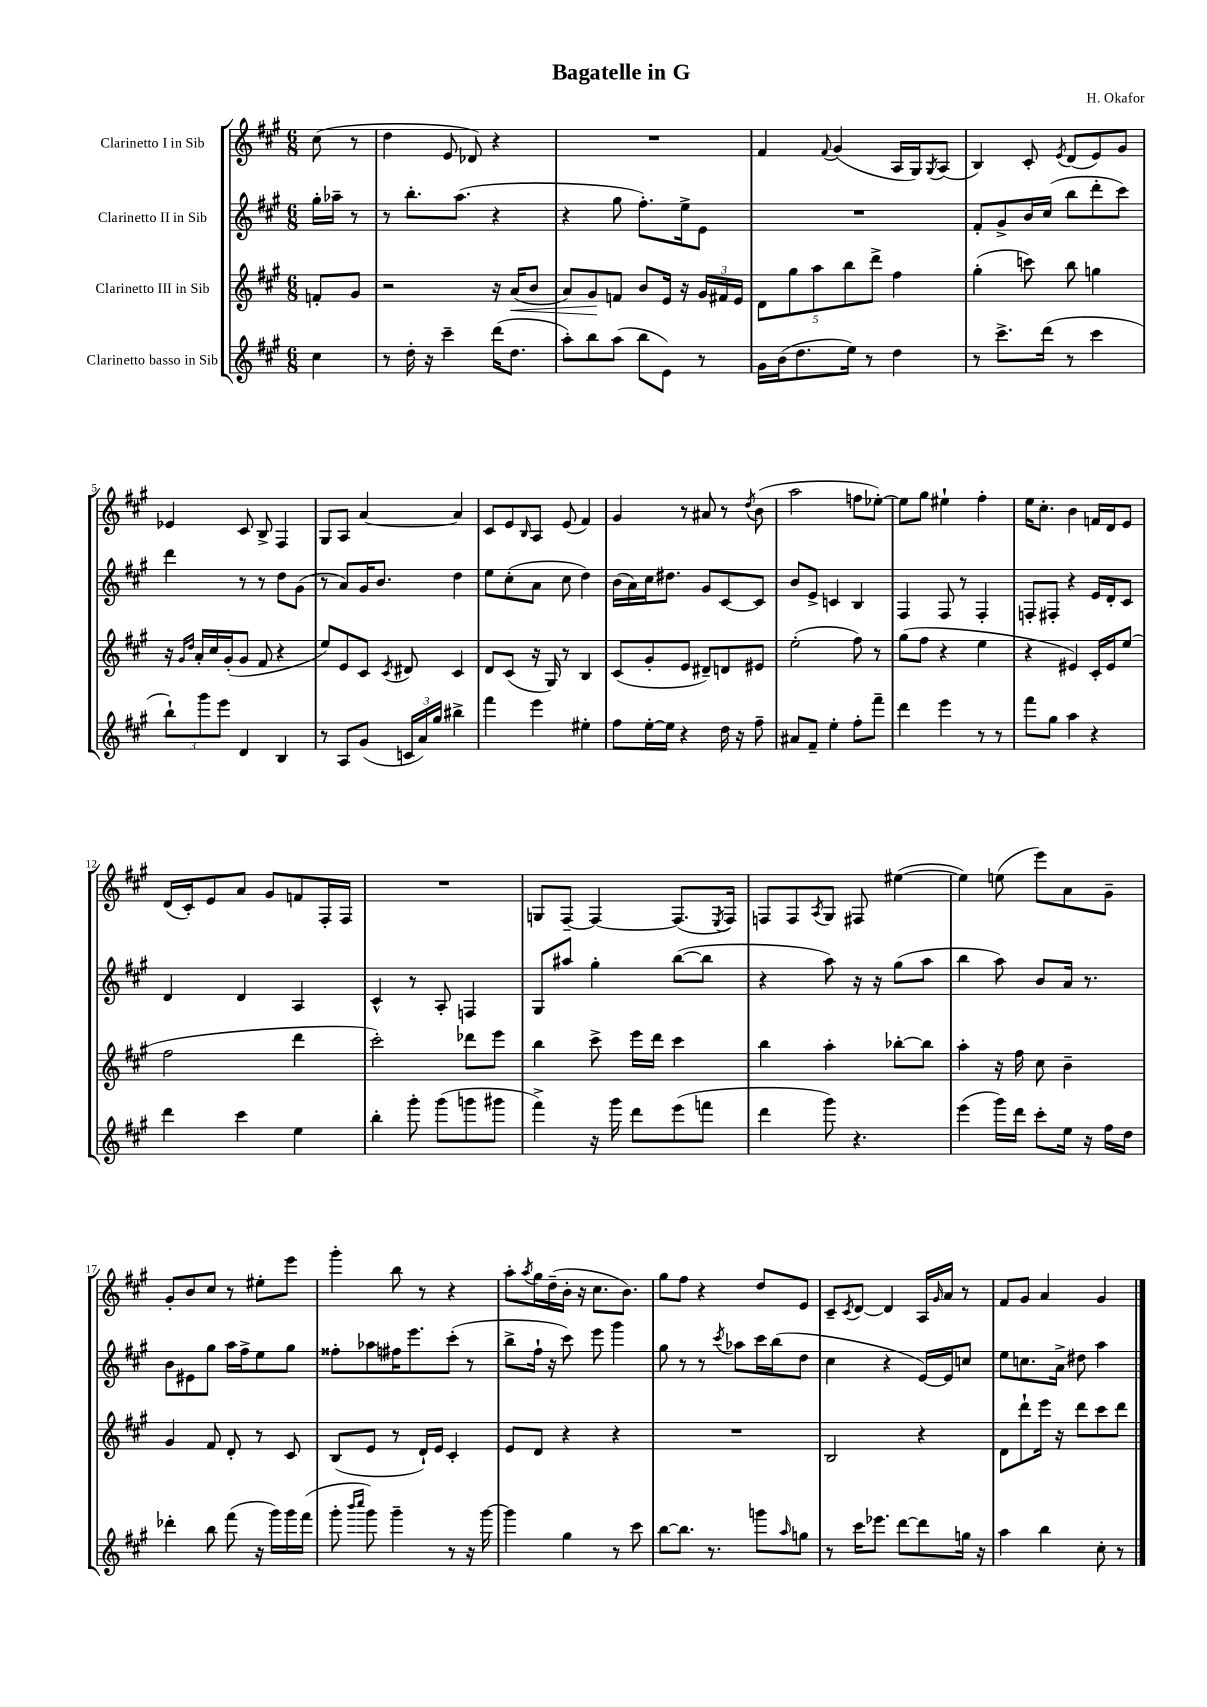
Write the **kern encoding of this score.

**kern	**kern	**dynam	**kern	**kern
*part4	*part3	*part3	*part2	*part1
*staff4	*staff3	*staff3	*staff2	*staff1
*I"Clarinetto basso in Sib	*I"Clarinetto III in Sib	*	*I"Clarinetto II in Sib	*I"Clarinetto I in Sib
*clefG2	*clefG2	*	*clefG2	*clefG2
*k[f#c#g#]	*k[f#c#g#]	*	*k[f#c#g#]	*k[f#c#g#]
*M6/8	*M6/8	*	*M6/8	*M6/8
=	=	=	=	=
4cc#\	8fn'/L	.	16gg#'\LL	(8cc#\
.	.	.	16aa-X~\JJ	.
.	8g#/J	.	8r	8r
=1	=1	=1	=1	=1
8r	2r	.	8r	4dd\
16dd'\	.	.	8.bb'\L	.
16r	.	.	.	.
4ccc#~\	.	.	.	8e/
.	.	.	(8.aa\J	.
.	.	.	.	8d-X/)
(16ddd\KL	16r	.	4r	4r
!	!	!LO:HP:b	!	!
8.dd\J	(16a/KL	<	.	.
.	8b/J	.	.	.
=2	=2	=2	=2	=2
8aa'\L)	8a/L)	.	4r	2.r
8bb\	8g#/	.	.	.
(8aa\J	8fn/J	[	8gg#\	.
8bb\L	8b/L	.	8.ff#'\L)	.
8e\J)	16e/Jk	.	.	.
.	16r	.	16ee^\k	.
8r	24g#/LL	.	8e\J	.
.	24f#X/	.	.	.
.	24e/JJ	.	.	.
=3	=3	=3	=3	=3
16g#\LL	10d\L	.	2.r	4f#/
(16b\J	.	.	.	.
.	10gg#\	.	.	.
8.dd\	.	.	.	.
.	10aa\	.	.	.
.	.	.	.	8qqf#/
.	.	.	.	(4g#/
.	10bb\	.	.	.
16ee\Jk)	.	.	.	.
8r	.	.	.	.
.	10ddd^\J	.	.	.
4dd\	4ff#\	.	.	16A/LL
.	.	.	.	16G#/J)
.	.	.	.	8qG#/
.	.	.	.	(8A/J
=4	=4	=4	=4	=4
8r	(4gg#'\	.	8f#'/L	4B/)
8.ccc#^\L	.	.	8g#^/	.
.	8cccn\)	.	16b/L	8c#'/
(16ddd\Jk	.	.	(16cc#/JJ	.
.	.	.	.	8qe/
8r	8bb\	.	8bb\L	(8d/L
4ccc#\	4ggn\	.	8ddd'\	8e/)
.	.	.	8ccc#\J)	8g#/J
!!LO:LB:g=z
=5	=5	=5	=5	=5
12bb`\L)	16r	.	4ddd\	4e-X/
.	16qqg#/LL	.	.	.
.	16qqdd/JJ	.	.	.
.	16a'/LL	.	.	.
12ggg#\	.	.	.	.
.	16cc#/	.	.	.
12eee\J	.	.	.	.
.	(16g#'/J	.	.	.
4d/	8g#/J	.	8r	8c#/
.	8f#/	.	8r	8B^/
4B/	4r	.	8dd\L	4F#/
.	.	.	(8g#\J	.
=6	=6	=6	=6	=6
8r	8ee/L)	.	8r	8G#/L
8A/L	8e/	.	8a/L)	8A/J
(8g#/J	8c#/J	.	16g#/K	[4a/
.	.	.	8.b/J	.
.	8qc#/	.	.	.
24cn/LL	8d#X/	.	.	.
24a/)	.	.	.	.
24gg#/JJ	.	.	.	.
4bb#X^\	4c#/	.	4dd\	4a/]
=7	=7	=7	=7	=7
4fff#\	8d/L	.	8ee\L	8c#/L
.	(8c#/J	.	(8cc#'\	8e/
.	.	.	.	16qqB/
4eee\	16r	.	8a\J	8A/J
.	16G#/)	.	.	.
.	8r	.	8cc#\	(8e/
4ee#X'\	4B/	.	4dd\)	4f#/)
=8	=8	=8	=8	=8
8ff#\L	(8c#/L	.	(16b\LL	4g#/
.	.	.	16a\)	.
[16ee'\L	8g#'/	.	16cc#\J	.
16ee\JJ]	.	.	8.dd#X\J	.
4r	8e/J	.	.	8r
.	8d#X~/L)	.	8g#/L	8a#X/
16dd\	8dn/	.	[8c#/	8r
16r	.	.	.	.
.	.	.	.	8qdd/
8ff#~\	8e#X/J	.	8c#/J]	(8b\
=9	=9	=9	=9	=9
8a#X/L	(2ee'\	.	8b/L	2aa\
8f#~/J	.	.	8e^/J	.
4ee'\	.	.	4cn/	.
8ff#'\L	8ff#\)	.	4B/	8ffn\L
8fff#~\J	8r	.	.	[8ee-X'\J)
=10	=10	=10	=10	=10
4ddd\	(8gg#\L	.	4F#/	8ee-\L]
.	8ff#\J	.	.	8gg#\J
4eee\	4r	.	8F#/	4ee#X`\
.	.	.	8r	.
8r	4ee\	.	4F#'/	4ff#'\
8r	.	.	.	.
=11	=11	=11	=11	=11
8fff#\L	4r	.	8Fn'/L	16ee\KL
.	.	.	.	8.cc#'\J
8gg#\J	.	.	8F#X'/J	.
4aa\	4e#X/)	.	4r	4b\
4r	16c#'/LL	.	16e/LL	16fn/LL
.	16e#/J	.	16d'/J	16d/J
.	(8ee/J	.	8c#/J	8e/J
!!LO:LB:g=z
=12	=12	=12	=12	=12
4ddd\	2ff#\	.	4d/	(16d/LL
.	.	.	.	16c#'/J)
.	.	.	.	8e/
4ccc#\	.	.	4d/	8a/J
.	.	.	.	8g#/L
4ee\	4ddd\	.	4A/	8fn/
.	.	.	.	16F#'/L
.	.	.	.	16F#/JJ
=13	=13	=13	=13	=13
4bb'\	2ccc#'\)	.	4c#^^/	2.r
8ggg#'\	.	.	8r	.
(8ggg#\L	.	.	8A'/	.
8gggn\	8ddd-X\L	.	4Fn/	.
8ggg#X\J	8eee\J	.	.	.
=14	=14	=14	=14	=14
4fff#^\)	4bb\	.	8G#/L	8Gn/L
.	.	.	8aa#X/J	[8F#~/J
16r	8ccc#^\	.	4gg#'\	4F#/_
16ggg#\	.	.	.	.
8ddd\L	16eee\LL	.	.	.
.	16ddd\JJ	.	.	.
(8eee\	4ccc#\	.	([8bb\L	(8.F#/L]
8fffn\J	.	.	8bb\J]	.
.	.	.	.	8qE/
.	.	.	.	16F#/Jk)
=15	=15	=15	=15	=15
4ddd\	4bb\	.	4r	8Fn/L
.	.	.	.	8F/
.	.	.	.	8qA/
8ggg#\)	4aa'\	.	8aa\)	8G#/J
4.r	.	.	16r	8F#X/
.	.	.	16r	.
.	[8bb-X'\L	.	(8gg#\L	([4ee#X\
.	8bb-\J]	.	8aa\J	.
=16	=16	=16	=16	=16
(4eee\	4aa'\	.	4bb\	4ee#\])
16ggg#\LL)	16r	.	8aa\)	(8een\
16ddd\JJ	16ff#\	.	.	.
8ccc#'\L	8cc#\	.	8b/L	8eee\L)
16ee\Jk	4b~\	.	16a/Jk	8a\
16r	.	.	8.r	.
16ff#\LL	.	.	.	8g#~\J
16dd\JJ	.	.	.	.
!!LO:LB:g=z
=17	=17	=17	=17	=17
4ddd-X'\	4g#/	.	8b\L	8g#'/L
.	.	.	8e#X\	8b/
8bb\	8f#/	.	8gg#\J	8cc#/J
(8fff#\	8d'/	.	16aa\LL	8r
.	.	.	16ff#^\J	.
16r	8r	.	8ee\	8ee#X'\L
16ggg#\LL)	.	.	.	.
16ggg#\	8c#/	.	8gg#\J	8eee\J
(16fff#\JJ	.	.	.	.
=18	=18	=18	=18	=18
8ggg#'\	(8B/L	.	8ff##X'\L	4ggg#'\
16qqbbb/LL	.	.	.	.
16qqcccc#/JJ	.	.	.	.
8ggg#\)	8e/J	.	8aa-X\	.
4ggg#~\	8r	.	16ff#X\K	8bb\
.	.	.	8.eee\	.
.	16d`/LL)	.	.	8r
.	16e/JJ	.	.	.
8r	4c#'/	.	(8ccc#'\J	4r
16r	.	.	8r	.
[16ggg#\	.	.	.	.
=19	=19	=19	=19	=19
4ggg#\]	8e/L	.	8bb^\L	8aa'\L
.	.	.	.	8qaa/
.	8d/J	.	16ff#`\Jk	16gg#\L
.	.	.	16r	(16dd~\
4gg#\	4r	.	8ccc#\)	16b'\JJ
.	.	.	.	16r
.	.	.	8eee\	8.cc#\L
8r	4r	.	4ggg#\	.
.	.	.	.	8.b\J)
8ccc#\	.	.	.	.
=20	=20	=20	=20	=20
[8bb\L	2.r	.	8gg#\	8gg#\L
8.bb\J]	.	.	8r	8ff#\J
.	.	.	8r	4r
8.r	.	.	.	.
.	.	.	8qccc#/	.
.	.	.	8aa-X\L	.
8gggn\L	.	.	16ccc#\L	8dd/L
.	.	.	(16bb\J	.
16qqaa/	.	.	.	.
8ggn\J	.	.	8dd\J	8e/J
=21	=21	=21	=21	=21
8r	2B/	.	4cc#\	8c#~/L
.	.	.	.	8qc#/
16ccc#\KL	.	.	.	[8d/J
8.eee-X\J	.	.	.	.
.	.	.	4r	4d/]
[8ddd\L	.	.	.	.
8ddd\]	4r	.	[16e/LL)	16A/LL
.	.	.	.	16qqg#/
.	.	.	16e/J]	16a/JJ
16ggn\Jk	.	.	8ccn/J	8r
16r	.	.	.	.
=22	=22	=22	=22	=22
4aa\	8d\L	.	8ee\L	8f#/L
.	8ddd`\	.	8.ccn\	8g#/J
4bb\	16eee\Jk	.	.	4a/
.	16r	.	16a^\Jk	.
.	8ddd\L	.	8dd#X\	.
8cc#'\	8ccc#\	.	4aa\	4g#/
8r	8ddd\J	.	.	.
==	==	==	==	==
*-	*-	*-	*-	*-
